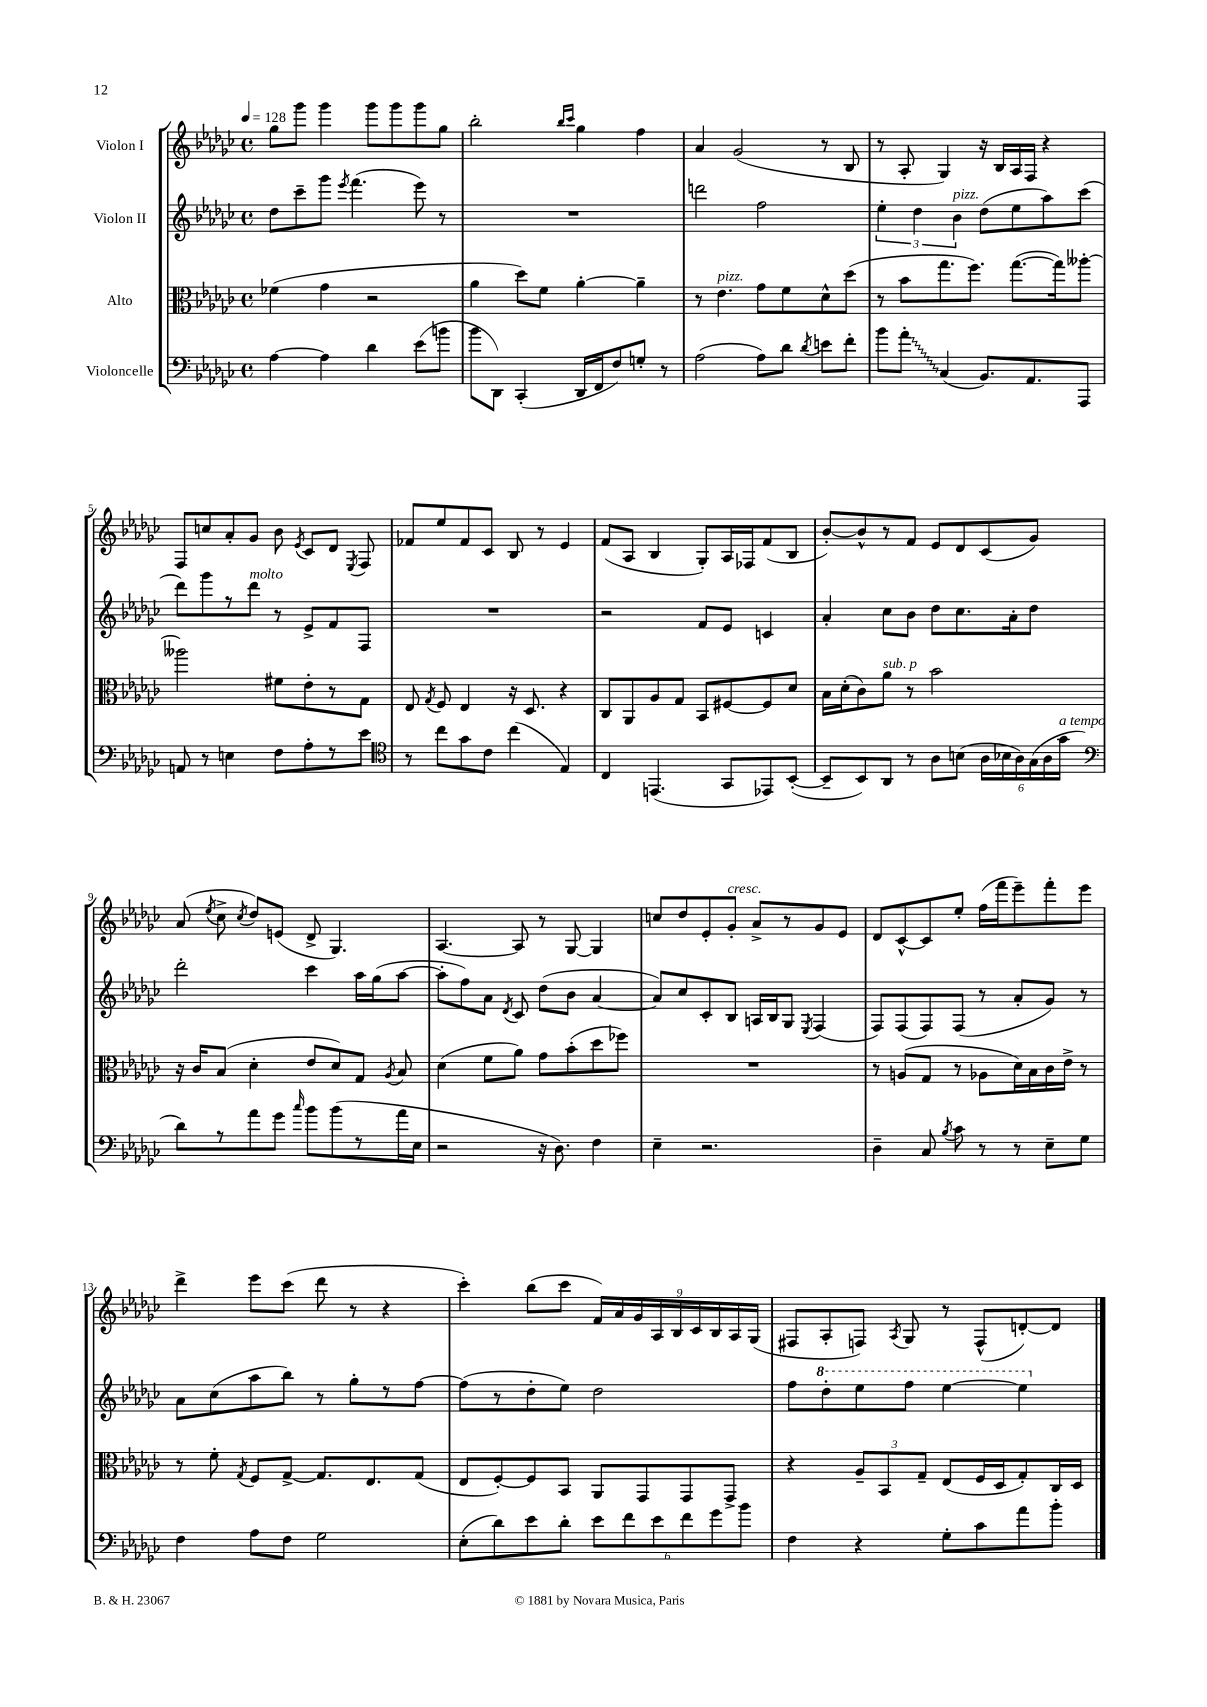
<<
\new StaffGroup <<
\new Staff = "s0" \with { instrumentName = "Violon I" } {
    \clef treble \key ges \major \defaultTimeSignature \time 4/4 \tempo 4 = 128
    \autoBeamOff ges''8[ ges'''8] ges'''4 ges'''8[ ges'''8 ges'''8 ges''8] |
    bes''2-. \grace { bes''16[ ces'''16] } ges''4 f''4 |
    aes'4 ges'2( r8 bes8 |
    r8 aes8-. ges4) r16 bes16[ aes16 f16] r4 |
    f8[ c''8 aes'8-. ges'8] bes'8 \acciaccatura { ees'8 } ces'8[ des'8] \acciaccatura { ees8 } f8 |
    fes'8[ ees''8 fes'8 ces'8] bes8 r8 ees'4 |
    f'8[( aes8] bes4 ges8[-.) aes16 fes16 f'8( bes8] |
    bes'8[~-.) bes'8-^ r8 f'8] ees'8[ des'8 ces'8( ges'8]) |
    aes'8( \acciaccatura { ees''8 } ces''8-> \acciaccatura { ces''8 } des''8[) e'8]( des'8-> ges4.) |
    aes4.~ aes8 r8 ges8~ ges4 |
    c''8[ des''8 ees'8-. ges'8]-.^\markup { \italic "cresc." } aes'8[-> r8 ges'8 ees'8] |
    des'8[ ces'8~-^ ces'8 ees''8]-. f''16[( f'''16 ees'''8--) f'''8-. ees'''8] |
    des'''4-> ees'''8[ ces'''8]( des'''8 r8 r4 |
    ces'''4-.) bes''8[( ces'''8] \tuplet 9/8 { f'16[) aes'16 ges'16 aes16 bes16 ces'16 bes16 aes16 ges16]( } |
    fis8[ aes8-. f8]) \acciaccatura { aes8 } ges8 r8 f8[-^( d'8~-.) d'8] \bar "|." |
}
\new Staff = "s1" \with { instrumentName = "Violon II" } {
    \clef treble \key ges \major \defaultTimeSignature \time 4/4
    \autoBeamOff des''8[ ces'''8-- ges'''8] \acciaccatura { ees'''8 } f'''4.( ees'''8) r8 |
    R1 |
    d'''2 f''2 |
    \tuplet 3/2 { ees''4-. des''4 bes'4^\markup { \italic "pizz." } } des''8[( ees''8 aes''8) ces'''8]( |
    des'''8[) ges'''8 r8 des'''8]^\markup { \italic "molto" } r8 ees'8[-> f'8 f8] |
    R1 |
    r2 f'8[ ees'8] c'4 |
    aes'4-. ces''8[ bes'8] des''8[ ces''8. aes'16-. des''8] |
    des'''2-. ces'''4 aes''16[ ges''16( aes''8]~ |
    aes''8[-. f''8) aes'8] \acciaccatura { des'8 } ces'8 des''8[( bes'8] aes'4~ |
    aes'8[) ces''8 ces'8-. bes8] a16[ bes16 ges8] \acciaccatura { ees8 } f4( |
    f8[) f8( f8) f8]( r8 aes'8[-. ges'8]) r8 |
    aes'8[ ces''8( aes''8 bes''8]) r8 ges''8[-. r8 f''8]~ |
    f''8[( r8 des''8-. ees''8]) des''2 |
    f''8[ \ottava #1 des'''8-. ees'''8 f'''8] ees'''4~ ees'''4 \ottava #0 \bar "|." |
}
\new Staff = "s2" \with { instrumentName = "Alto" } {
    \clef alto \key ges \major \defaultTimeSignature \time 4/4
    \autoBeamOff fes'4( ges'4 r2 |
    aes'4 des''8[) f'8] aes'4~-. aes'4-- |
    r8 ees'4.^\markup { \italic "pizz." } ges'8[ f'8 des'8-^ des''8]( |
    r8 bes'8[ ges''8. f''8.]) ges''8.[~( ges''16) aeses''8]~-. |
    aeses''2 fis'8[ ees'8-. r8 ges8] |
    ees8 \acciaccatura { ges8 } f8 ees4 r16 des8. r4 |
    ces8[ aes,8 aes8 ges8] bes,8[ fis8~ fis8 des'8] |
    bes16[ des'16-.( ces'8) aes'8]^\markup { \italic "sub. p" } r8 bes'2 |
    r16 ces'16[ bes8]( des'4-. ees'8[ des'8) ges8] \acciaccatura { aes8 } bes8 |
    des'4( f'8[ aes'8]) ges'8[ bes'8-.( des''8 fes''8]) |
    R1 |
    r8 a8[( ges8] r8 aes8[ des'16) bes16 ces'16 ees'16]-> r8 |
    r8 f'8-. \acciaccatura { ges8 } f8[ ges8]~-> ges8.[ ees8. ges8]( |
    ees8[ f8~-.) f8 bes,8] aes,8[ ges,8 ges,8 ges,8]-> |
    r4 \tuplet 3/2 { aes8[-- bes,8 ges8]-- } ees8[( f16 des16 ges8-.) ces16 des16] \bar "|." |
}
\new Staff = "s3" \with { instrumentName = "Violoncelle" } {
    \clef bass \key ges \major \defaultTimeSignature \time 4/4
    \autoBeamOff aes4~ aes4 des'4 ees'8[( b'8] |
    bes'8[ des,8]) ces,4-.( des,16[ f,16 f8) g8]-. r8 |
    aes2( aes8[) des'8] \acciaccatura { des'8 } e'8[ f'8]-. |
    bes'8[ \once \override Glissando.style = #'zigzag aes'8]-.\glissando ces4( bes,8.[) aes,8. aes,,8] |
    a,8 r8 e4 f8[ aes8-. r8 ees'8] |
    \clef tenor r8 ces''8[ ges'8 ces'8] ces''4( ees4) |
    ces4 e,4.( ges,8[ ees,8) bes,8]~-.( |
    bes,8[-- bes,8) aes,8] r8 aes8[ b8]( \tuplet 6/4 { aes16[ bes16 aes16) ges16( aes16 ges'16]^\markup { \italic "a tempo" } } |
    \clef bass des'8[) r8 aes'8 ges'8] \grace { ces''16 } bes'8[ bes'8( r8 aes'16 ees16] |
    r2 r16 des8.) f4 |
    ees4-- r2. |
    des4-- ces8 \acciaccatura { bes8 } ces'8 r8 r8 ees8[-- ges8] |
    f4 aes8[ f8] ges2 |
    ees8[-.( des'8) ees'8 des'8]-. \tuplet 6/4 { ees'8[ f'8 ees'8 f'8 ges'8 bes'8] } |
    f4 r4 ges8[-. ces'8 aes'8 bes'8]-. \bar "|." |
}
>>
>>
